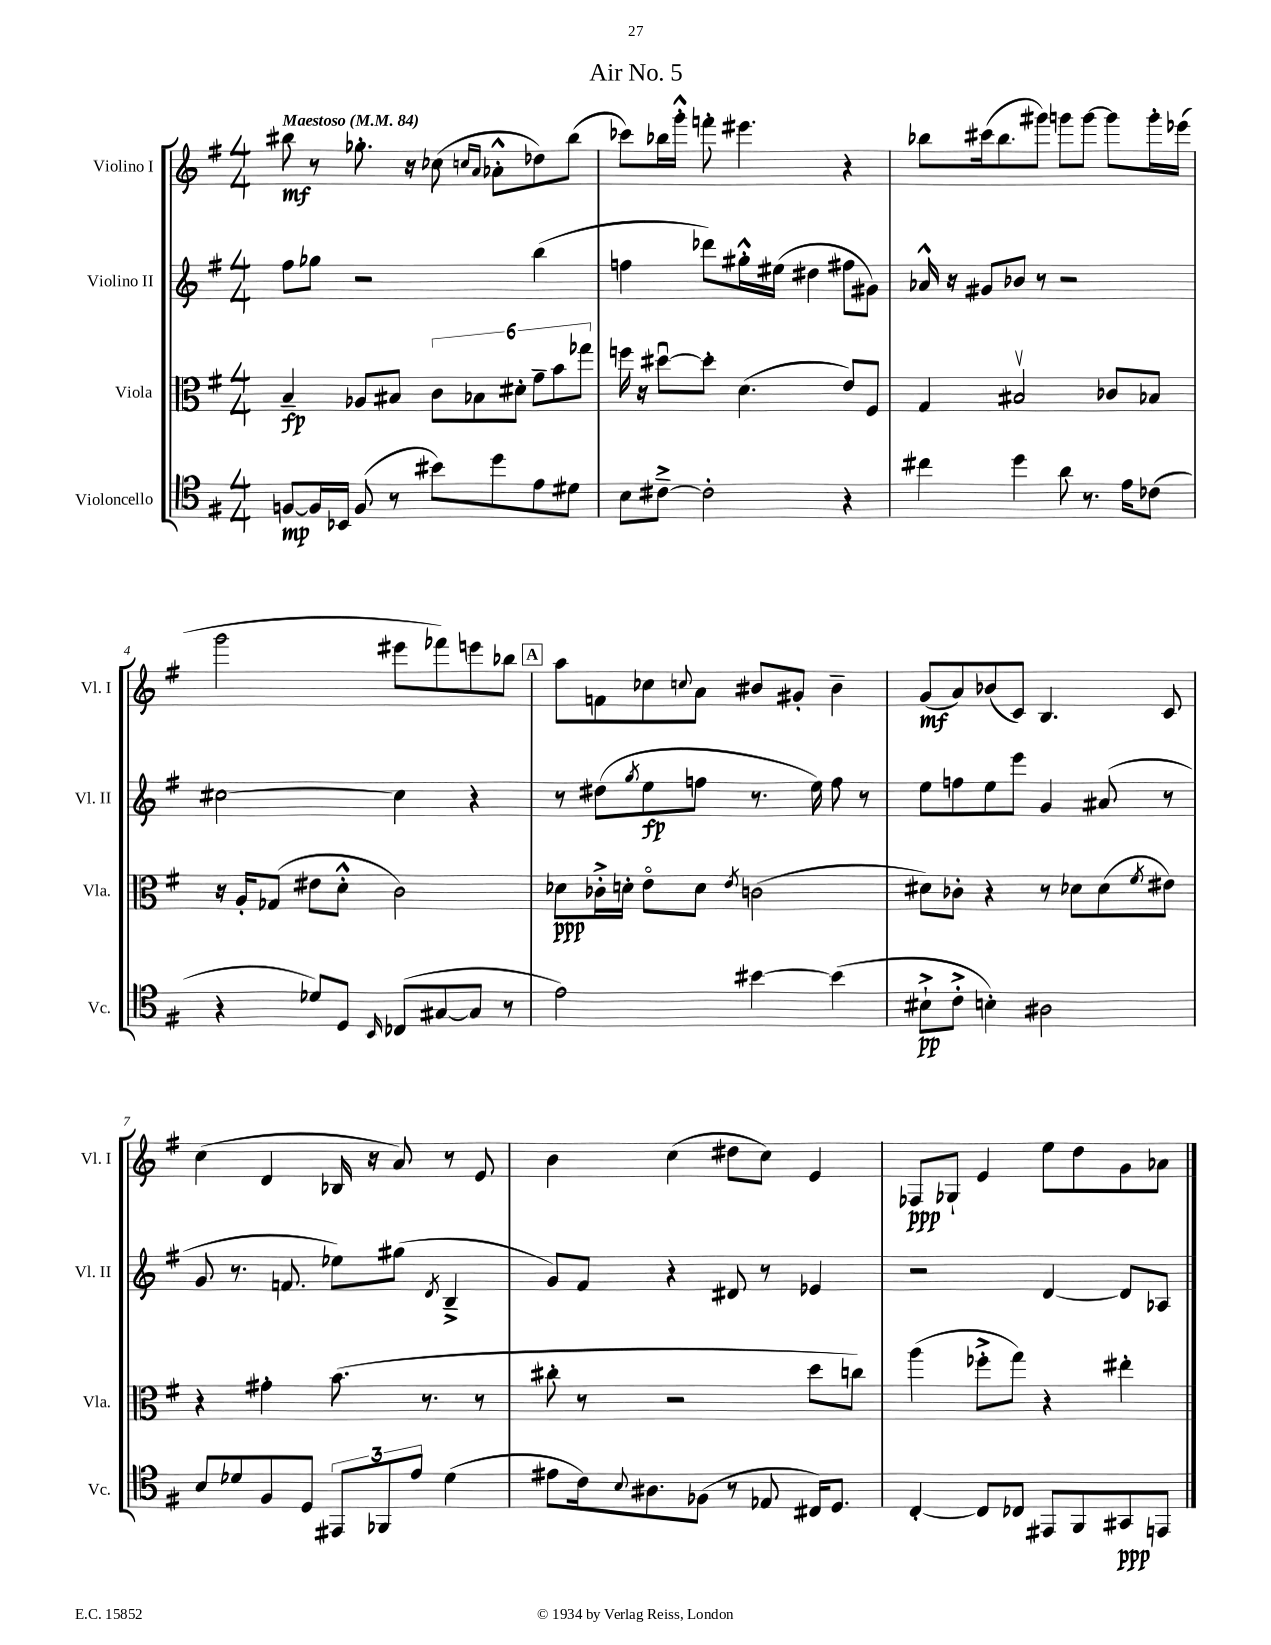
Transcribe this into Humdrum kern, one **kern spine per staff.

**kern	**kern	**kern	**kern
*staff4	*staff3	*staff2	*staff1
*clefC4	*clefC3	*clefG2	*clefG2
*k[f#]	*k[f#]	*k[f#]	*k[f#]
*M4/4	*M4/4	*M4/4	*M4/4
*MM84	*MM84	*MM84	*MM84
[8F	4B~	8ff#	8bb#
16F]	.	8gg-	8r
16BB-	.	.	.
(8F	8A-	2r	8.gg-'
8r	8B#	.	.
.	.	.	16r
8b#)	12c	.	(8cc-
.	12B-	.	.
.	.	.	16qqcc
.	.	.	16qqa
8dd	.	.	8a-'^^
.	12d#'	.	.
8e	12g~	(4bb	8dd-)
.	12b	.	.
8d#	.	.	(8bb#
.	12gg-	.	.
=	=	=	=
8B	16ff	4ff	8ccc-)
.	16r	.	.
[8c#~^	[8dd#u	.	16bb-
.	.	.	16ggg'^^
2c#']	8dd#']	8ddd-)	8fff'
.	(4.d	16gg#'^^	4.eee#
.	.	(16ee#	.
.	.	4dd#	.
4r	8e)	8ff#	4r
.	8F#	8g#)	.
=	=	=	=
4cc#	4G	16a-^^	8bb-
.	.	16r	.
.	.	8g#	(16ccc#
.	.	.	8.bb-
4dd	2B#v	8b-	.
.	.	8r	8ggg#)
8a	.	2r	8ggg
8.r	.	.	[8ggg
.	8c-	.	8ggg]
16e	.	.	.
(8c-	8B-	.	16ggg'
.	.	.	(16eee-
=	=	=	=
4r	16r	[2cc#	2ggg
.	16A'	.	.
.	(8G-	.	.
8d-)	8e#	.	.
8D	8d'^^	.	.
16qqBB	.	.	.
(8C-	2c)	4cc#]	8eee#
[8G#	.	.	8fff-)
8G#]	.	4r	8eee
8r	.	.	8bb-
=	=	=	=
2e)	8d-	8r	8aa
.	16c-'^	(8dd#	8f
.	16d'	.	.
.	.	8qgg	.
.	8eo	8ee	8cc-
.	.	.	8qqcc
.	8d	8ff	8a
.	8qe	.	.
[4b#	(2c	8.r	8b#
.	.	.	8g#'
.	.	16ee)	.
(4b#]	.	8ff	4b#~
.	.	8r	.
=	=	=	=
8B#`^	8d#)	8ee	(8g
8c'^	8c-'	8ff	8a)
4B')	4r	8ee	(8b-
.	.	8eee	8c)
2A#	8r	4g	4.B
.	8d-	.	.
.	(8d-	(8a#	.
.	8qf#	.	.
.	8e#)	8r	8c
=	=	=	=
8B	4r	8g	(4cc
8d-	.	8.r	.
8F#	4g#'	.	4d
.	.	8.f	.
8D	.	.	.
12EE#	(8.b	8ee-)	16B-
.	.	.	16r
12FF-	.	.	.
.	.	(8gg#	8a)
12e	.	.	.
.	8.r	.	.
.	.	8qd	.
(4d-	.	4B~^	8r
.	8r	.	8e
=	=	=	=
8e#	8cc#'	8g)	4b
16c)	8r	8f#	.
8qqB	.	.	.
8.A#	.	.	.
.	2r	4r	(4cc
(8F-	.	.	.
8r	.	8d#	8dd#
8E-	.	8r	8cc)
16C#)	8dd	4e-	4e
8.D	.	.	.
.	8cc)	.	.
=	=	=	=
[4C'	(4aa	2r	8F-
.	.	.	8G-`
8C]	8ff-'^	.	4e
8C-	8gg)	.	.
8EE#	4r	[4d	8ee
8FF#	.	.	8dd
8GG#	4ee#'	8d]	8g
8EE	.	8A-	8a-
==	==	==	==
*-	*-	*-	*-
